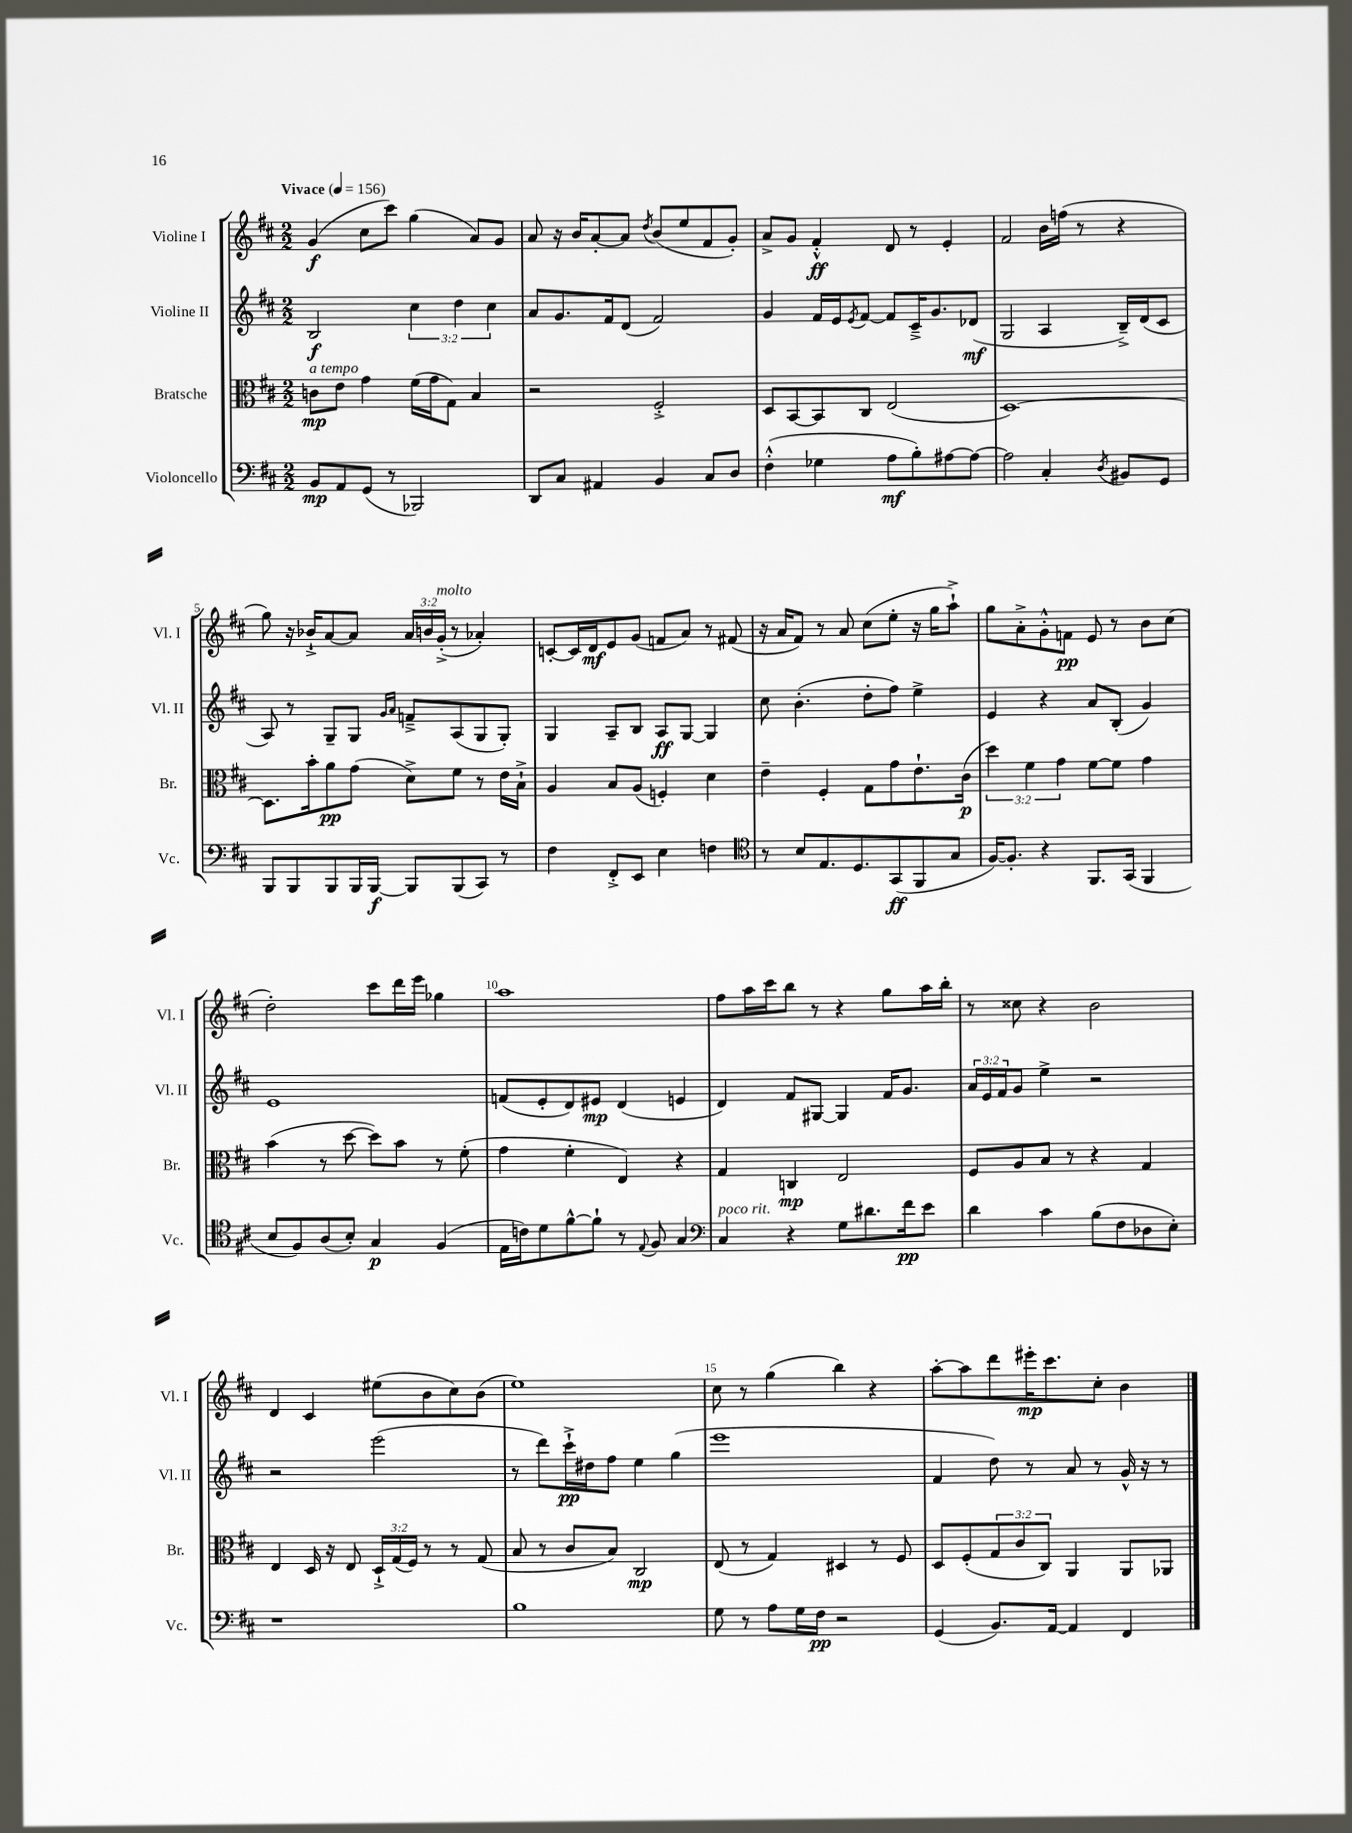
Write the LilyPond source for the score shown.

<<
\new StaffGroup <<
\new Staff = "s0" \with { instrumentName = "Violine I" shortInstrumentName = "Vl. I" } {
    \clef treble \key d \major \numericTimeSignature \time 2/2 \override Staff.TupletNumber.text = #tuplet-number::calc-fraction-text \tempo "Vivace" 4 = 156
    g'4\f( cis''8 cis'''8) g''4( a'8) g'8 |
    a'8 r16 b'16 a'8~-. a'8 \acciaccatura { d''8 } b'8( e''8 fis'8 g'8-.) |
    a'8-> g'8 fis'4-.-^\ff d'8 r8 e'4-. |
    fis'2 b'16 f''16( r8 r4 |
    g''8) r16 bes'16-!-> a'8~ a'8 \tuplet 3/2 { a'16 b'16 g'16-.->^\markup { \italic "molto" }( } r8 aes'4-.) |
    c'8~-. c'16 d'16\mf e'8 g'8( f'8 a'8) r8 fis'8( |
    r16 a'16 fis'8) r8 a'8 cis''8( e''8-. r16 g''16 a''8-!->) |
    g''8 a'8-.-> g'8-.-^ f'8\pp e'8 r8 b'8 cis''8( |
    d''2-.) cis'''8 d'''16 e'''16 ges''4 |
    a''1 |
    fis''8 a''16 cis'''16 b''8 r8 r4 g''8 a''16 b''16-. |
    r8 cisis''8 r4 b'2 |
    d'4 cis'4 eis''8( b'8 cis''8) b'8( |
    e''1) |
    cis''8 r8 g''4( b''4) r4 |
    a''8~-. a''8 d'''8 eis'''16-.\mp cis'''8. cis''8-. b'4 \bar "|." |
}
\new Staff = "s1" \with { instrumentName = "Violine II" shortInstrumentName = "Vl. II" } {
    \clef treble \key d \major \numericTimeSignature \time 2/2 \override Staff.TupletNumber.text = #tuplet-number::calc-fraction-text
    b2\f \tuplet 3/2 { cis''4 d''4 cis''4 } |
    a'8 g'8. fis'16 d'8( fis'2) |
    g'4 fis'16 e'16 \acciaccatura { e'8 } fis'8~ fis'8 cis'16---> g'8. des'8\mf( |
    g2 a4 b16--->) d'16( cis'8 |
    a8) r8 g8-- g8 \grace { g'16 a'16 } f'8---> a8( g8 g8-.) |
    g4 a8-- b8 a8\ff g8~ g4 |
    cis''8 b'4.-.( d''8-. fis''8) e''4-> |
    e'4 r4 a'8 b8-.( g'4) |
    e'1 |
    f'8( e'8-. d'8) eis'8\mp d'4( e'4 |
    d'4) fis'8 gis8~ gis4 fis'16 g'8. |
    \tuplet 3/2 { a'16 e'16 fis'16 } g'8 e''4-> r2 |
    r2 e'''2( |
    r8 d'''8) cis'''16-!->\pp dis''16 fis''8 e''4 g''4( |
    e'''1 |
    fis'4 d''8) r8 a'8 r8 g'16-^ r16 r8 \bar "|." |
}
\new Staff = "s2" \with { instrumentName = "Bratsche" shortInstrumentName = "Br." } {
    \clef alto \key d \major \numericTimeSignature \time 2/2 \override Staff.TupletNumber.text = #tuplet-number::calc-fraction-text
    c'8\mp^\markup { \italic "a tempo" } e'8 g'4 fis'16( g'16 g8) b4 |
    r2 fis2-.-> |
    d8 b,8~ b,8 cis8 e2( |
    d1~) |
    d8. b'16-. a'8\pp g'8( d'8->) fis'8 r8 e'16 b16-!-> |
    a4 b8 a8( f4-.) d'4 |
    e'4-- fis4-. g8 g'8 e'8.-! cis'16\p( |
    \tuplet 3/2 { d''4) fis'4 g'4 } fis'8~ fis'8 g'4 |
    b'4( r8 d''8~ d''8) b'8 r8 fis'8-.( |
    g'4 fis'4-. e4) r4 |
    g4 c4\mp e2 |
    fis8 a8 b8 r8 r4 g4 |
    e4 d16 r16 e8 \tuplet 3/2 { d16-!-> g16( fis16) } r8 r8 g8( |
    b8 r8 cis'8 b8) cis2\mp |
    e8( r8 g4) dis4 r8 fis8 |
    d8 fis8-.( \tuplet 3/2 { g8 cis'8 cis8) } a,4 a,8 aes,8 \bar "|." |
}
\new Staff = "s3" \with { instrumentName = "Violoncello" shortInstrumentName = "Vc." } {
    \clef bass \key d \major \numericTimeSignature \time 2/2
    b,8\mp a,8 g,8( r8 bes,,2) |
    d,8 cis8 ais,4 b,4 cis8 d8 |
    fis4-.-^( ges4 a8\mf b8-.) ais8~ ais8~ |
    ais2 cis4-. \acciaccatura { d8 } bis,8 g,8 |
    b,,8 b,,8 b,,8 b,,16 b,,16~\f b,,8 b,,8( cis,8) r8 |
    fis4 fis,8-.-> e,8 e4 f4 |
    \clef tenor r8 b8 e8. d8. g,8\ff( fis,8 g8 |
    fis16~) fis8.-. r4 fis,8. g,16( fis,4 |
    b8 fis8) a8( b8-.) g4\p fis4( |
    e16 c'16) d'8 fis'8~-^ fis'8-! r8 \appoggiatura { e8 } fis8 g4 |
    \clef bass cis4^\markup { \italic "poco rit." } r4 g8 dis'8. fis'16\pp e'8 |
    d'4 cis'4 b8( fis8 des8 e8-.) |
    r1 |
    b1 |
    g8 r8 a8 g16 fis16\pp r2 |
    g,4( b,8.) a,16~ a,4 fis,4 \bar "|." |
}
>>
>>
\layout { \context { \Score \override BarNumber.break-visibility = ##(#f #t #t) barNumberVisibility = #(every-nth-bar-number-visible 5) } }
